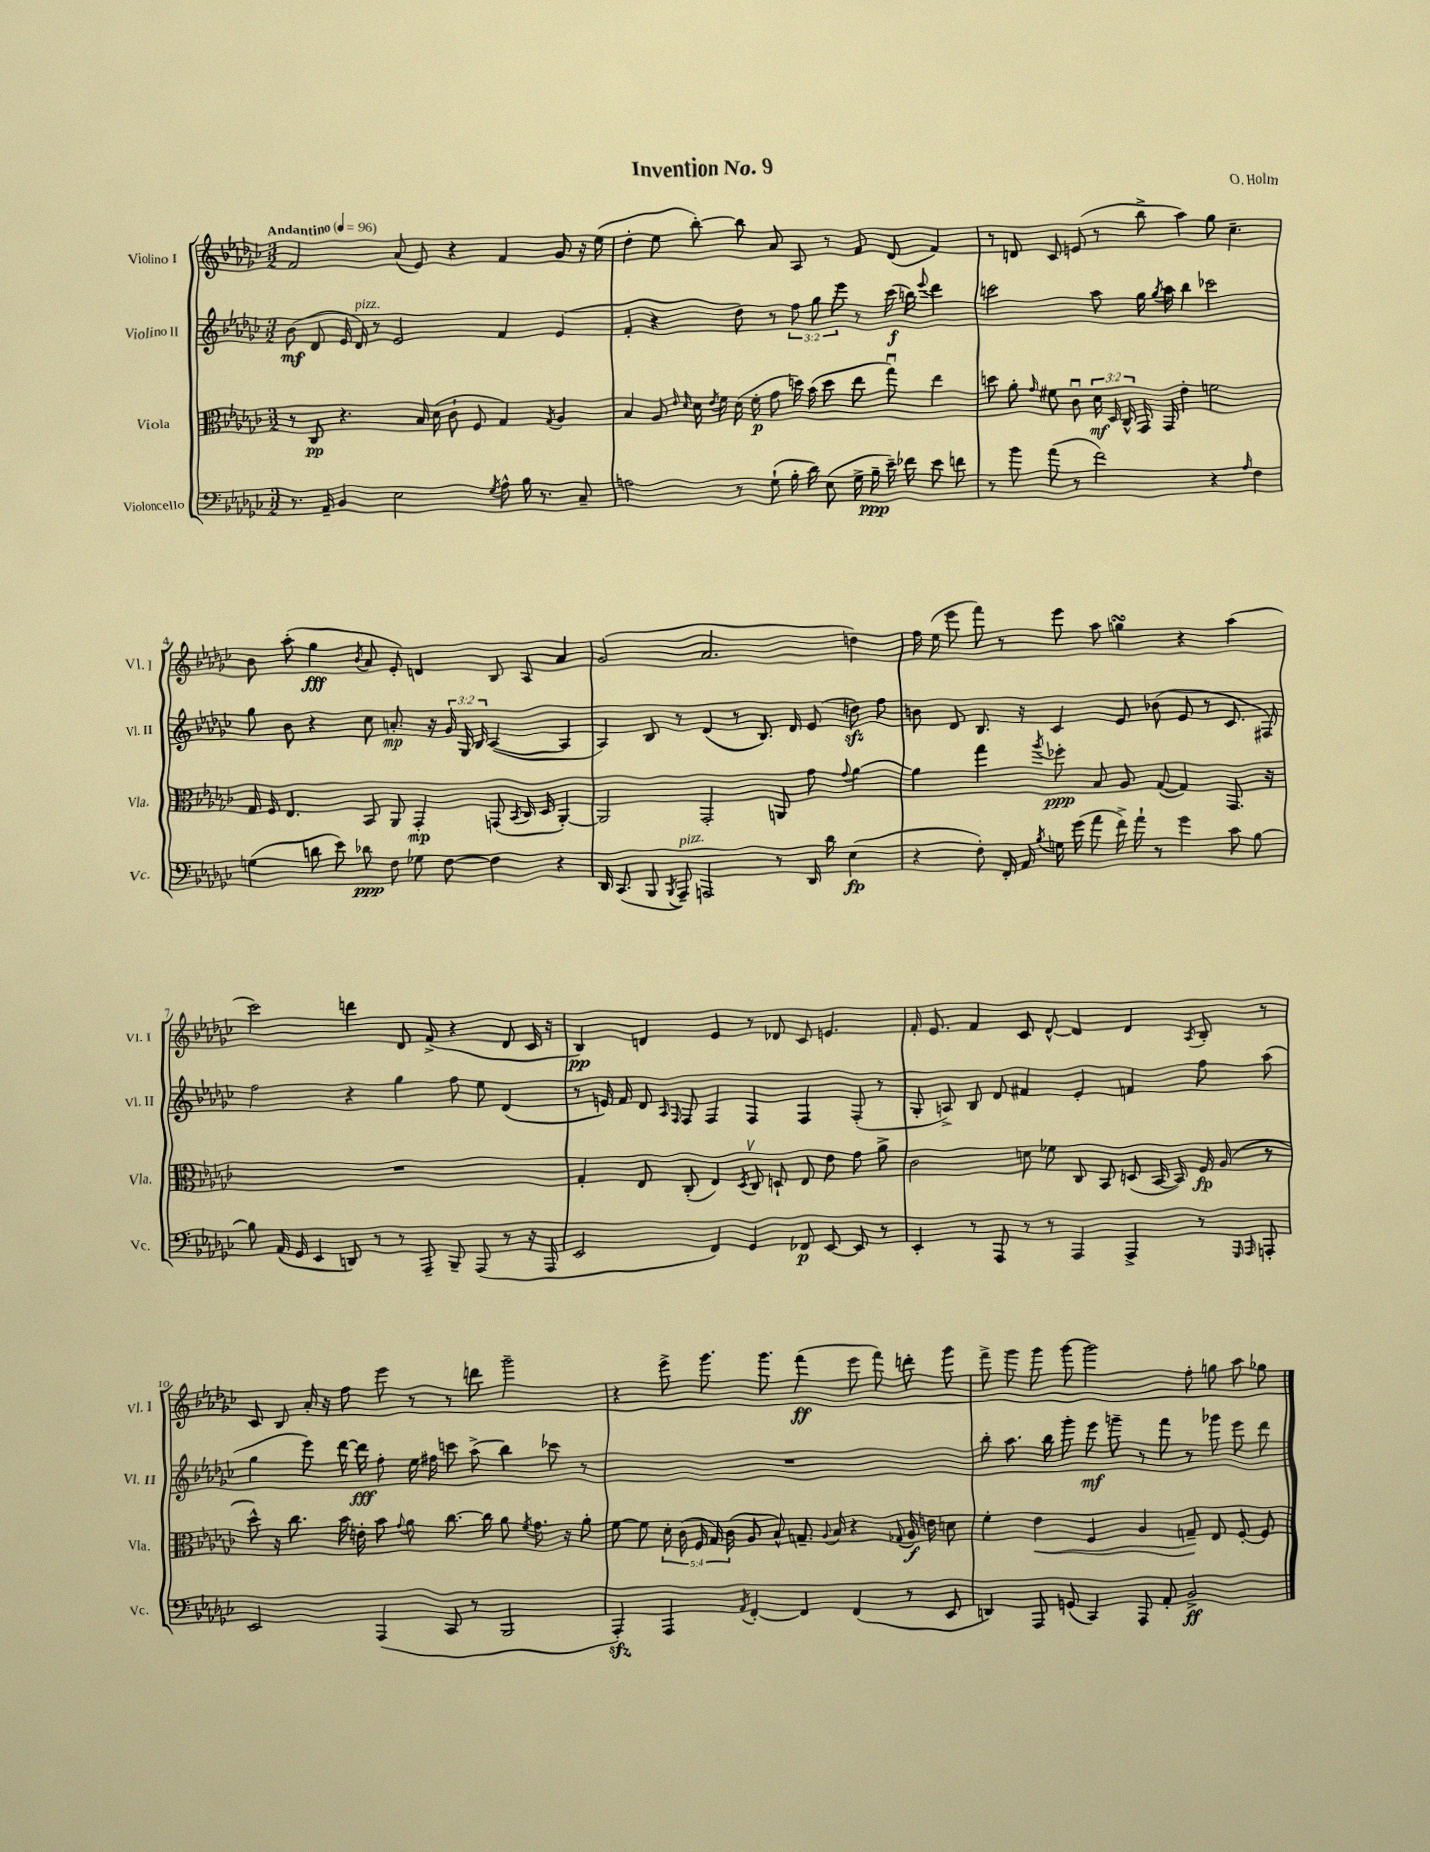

**kern	**kern	**kern	**kern
*staff4	*staff3	*staff2	*staff1
*clefF4	*clefC3	*clefG2	*clefG2
*k[b-e-a-d-g-c-]	*k[b-e-a-d-g-c-]	*k[b-e-a-d-g-c-]	*k[b-e-a-d-g-c-]
*M3/2	*M3/2	*M3/2	*M3/2
*MM96	*MM96	*MM96	*MM96
8.r	8r	(8b-	2f
.	8C-	8d-	.
16AA-~	.	.	.
4BB-	4.r	16e-	.
.	.	16d-)	.
.	.	8r	.
2E-	.	2e-	(8a-
.	16B-	.	8e-)
.	(16d-	.	.
.	8c-`	.	4r
.	8F	.	.
8qG-	.	.	.
8A-^^	4G-)	4f	4f
16B-	.	.	.
8.r	.	.	.
.	8qG-	.	.
.	4A-	(4e-	8g-
8C-~	.	.	16r
.	.	.	(16ee-
=	=	=	=
2A	4B-	4f'	4dd-'
.	8A-	4r	8ee-
.	16qqe-	.	.
.	16qqd-	.	.
.	16d-	.	[8bb-')
.	8qe-	.	.
.	16f	.	.
8r	(16d-	8dd-)	8bb-]
.	16f'	.	.
(8G-`	8g-	8r	8a-
16B-'	16dd)	12ff	8A-
16d-)	(16b-	.	.
.	.	12gg-	.
(8E-	8dd	.	8r
.	.	12eee-	.
16G-^	8ee-	8r	8f
16B-~	.	.	.
16e-~)	8gg-u)	(16ccc-	(8d-
16f-	.	16bb)	.
.	.	8qqeee-	.
8e-	4ee-	4ddd-	4f)
8f	.	.	.
=	=	=	=
8r	8dd	2ccc	8r
8b-	8a-'	.	8d
.	16qqg-	.	.
(8a-	8f#	.	8c-
8r	8c-u	.	(8e
2f)	24d-	8aa-	8r
.	24D-	.	.
.	24C-^^	.	.
.	16GG-	16gg-	8bb-^
.	.	8qgg-	.
.	16GG-	16aa-	.
.	4e-'	4bb-	4aa-)
4r	2f	2ccc-	8gg-
.	.	.	4.cc-~
16qqA-	.	.	.
4F	.	.	.
=	=	=	=
(4G	16G-	8gg-	8b-
.	16F	.	.
.	4.E-	8b-	(8aa-'
8d	.	4r	4gg-
8e-)	.	.	.
.	.	.	8qb-
8d-	8BB-	8cc-	8a-
8F	8AA-	8.a'	8e-')
8G-	4GG-'	.	4d
.	.	16r	.
[8F	.	24g-	.
.	.	24G-	.
.	.	24B-	.
4F]	(8GG	([4A-	8B-
.	8qBB-	.	.
.	16C-	.	8A-
.	16D-	.	.
4r	[4AA-')	4A-]	4a-
=	=	=	=
16DD-	2AA-]	4A-)	(2g-
(8.CC-	.	.	.
8BBB-	.	8B-	.
8qBBB-	.	.	.
8AAA-~)	.	8r	.
2AAA	2GG-'	(4d-	2.a-
.	.	8r	.
.	.	8.B-)	.
8r	8AA	.	.
.	.	16d-	.
16DD-	8g-	(8e-	.
16d-	.	.	.
.	8qqg-	.	.
(4E-	[4a-	8dd)	4dd)
.	.	8ff	.
=	=	=	=
4r	4a-]	8b	16ff
.	.	.	(16ee-
.	.	8d-	8eee-
8F')	4gg-	8.B-	8fff)
16FF'	.	.	8r
16AA-	.	16r	.
8qB-	8qaa-	.	.
16G	8ff-'	4c-	8eee-
(16g-	.	.	.
8a-	8B-	.	8aa-
16f^)	8A-	8e-	4gg
16a-`	.	.	.
8r	([8G-	(8b-	.
4g-	4G-])	8e-	4r
.	.	8r	.
8c-	8.GG-	8.c-	(4aa-
[8B-	.	.	.
.	16r	16F#)	.
=	=	=	=
8B-]	1.r	2ff	2ccc-)
(16AA-	.	.	.
16GG-	.	.	.
4EE-	.	.	.
8DD)	.	4r	4ddd
8r	.	.	.
8r	.	4gg-	8d-
8AAA-~	.	.	(8f^
8BBB-~	.	8ff	4r
(8AAA-	.	8ee-	.
8r	.	(4d-	8d-
16r	.	.	16c-
16AAA-	.	.	16r
=	=	=	=
2EE-	4G-'	8r	4B-)
.	.	16e)	.
.	.	16f	.
.	8E-	8d-	4d
.	.	16qqA-	.
.	.	16qqF	.
.	(8C-'	8F	.
4FF)	4E-)	4F	4e-
.	8qD-	.	.
4GG-	8C-v	4F	8r
.	8D`	.	8d-
8FF-	8E-	4F	8c-
[8EE-	8e-	.	4.e
8EE-]	8g-	(8F'	.
8r	8a-^	8r	.
=	=	=	=
4EE-'	2c-	8G-'	16f'
.	.	.	8.e-
.	.	8A^)	.
8r	.	8B-	4f
8AAA-	.	8d-	.
8r	8d	4f#	8c-
8r	8f-	.	[8d-^^
4AAA-	8C-	4e-'	4d-]
.	8BB-	.	.
4AAA-^	(8D	4f	4d-
.	[16BB-	.	.
.	16BB-])	.	.
.	.	.	8qA-
8r	16F	8ff	8B-'
.	(16A-	.	.
16qqGGG-	.	.	.
16qqAAA-	.	.	.
8AAA'	8r	(8aa-	8r
=	=	=	=
2EE-	8dd-^^)	4gg-	8c-
.	16r	.	8B-
.	8.cc-	.	.
.	.	8eee-)	16a-'
.	.	.	16r
.	16b-	[16ddd-	8ff
.	16e'	16ddd-]	.
(4AAA-	8b-	8ff'	8eee-
.	8qqg-	.	.
.	8a-	16ee-	8r
.	.	16ff#	.
8CC-	[8.cc-	8ccc	8r
8r	.	(8aa-^	8ddd
.	16cc-]	.	.
2BBB-	8a-	4bb-)	2ggg-~
.	8qf	.	.
.	8.g-	.	.
.	.	8ccc-	.
.	16r	.	.
.	8a-'	8r	.
=	=	=	=
4AAA-')	[8f	1.r	4r
.	8f]	.	.
4AAA-	20d-'	.	8eee-^
.	(20c-	.	.
.	20F	.	.
.	.	.	8.ggg-
.	20G-)	.	.
.	(20c-	.	.
8qAA-	.	.	.
[4FF'	8A-	.	.
.	.	.	8.ggg-
.	8B-^^)	.	.
4FF]	8.G~	.	(4fff
.	8qqA-	.	.
.	16B-	.	.
(4FF	4r	.	8eee-
.	.	.	8fff)
.	8qqG-	.	.
8r	16A-	.	8ddd'
.	16e	.	.
8EE-	8d	.	8ggg-
=	=	=	=
4DD)	4f'	8bb-'	8fff^
.	.	8.aa-	8ggg-
8AAA-	4e-	.	8ggg-
.	.	16bb-	.
(8GG	.	8ggg-'	[8ggg-
4CC-)	4F	8eee-	2ggg-]
.	.	8ggg~	.
8AAA-	4A-	8r	.
8AA-'	.	8fff	.
2BB-^	8G~	8r	8ff'
.	8E-	8ggg-	8gg
.	[8F'	8eee-	8aa-
.	8F]	8ddd-	8gg-
==	==	==	==
*-	*-	*-	*-
